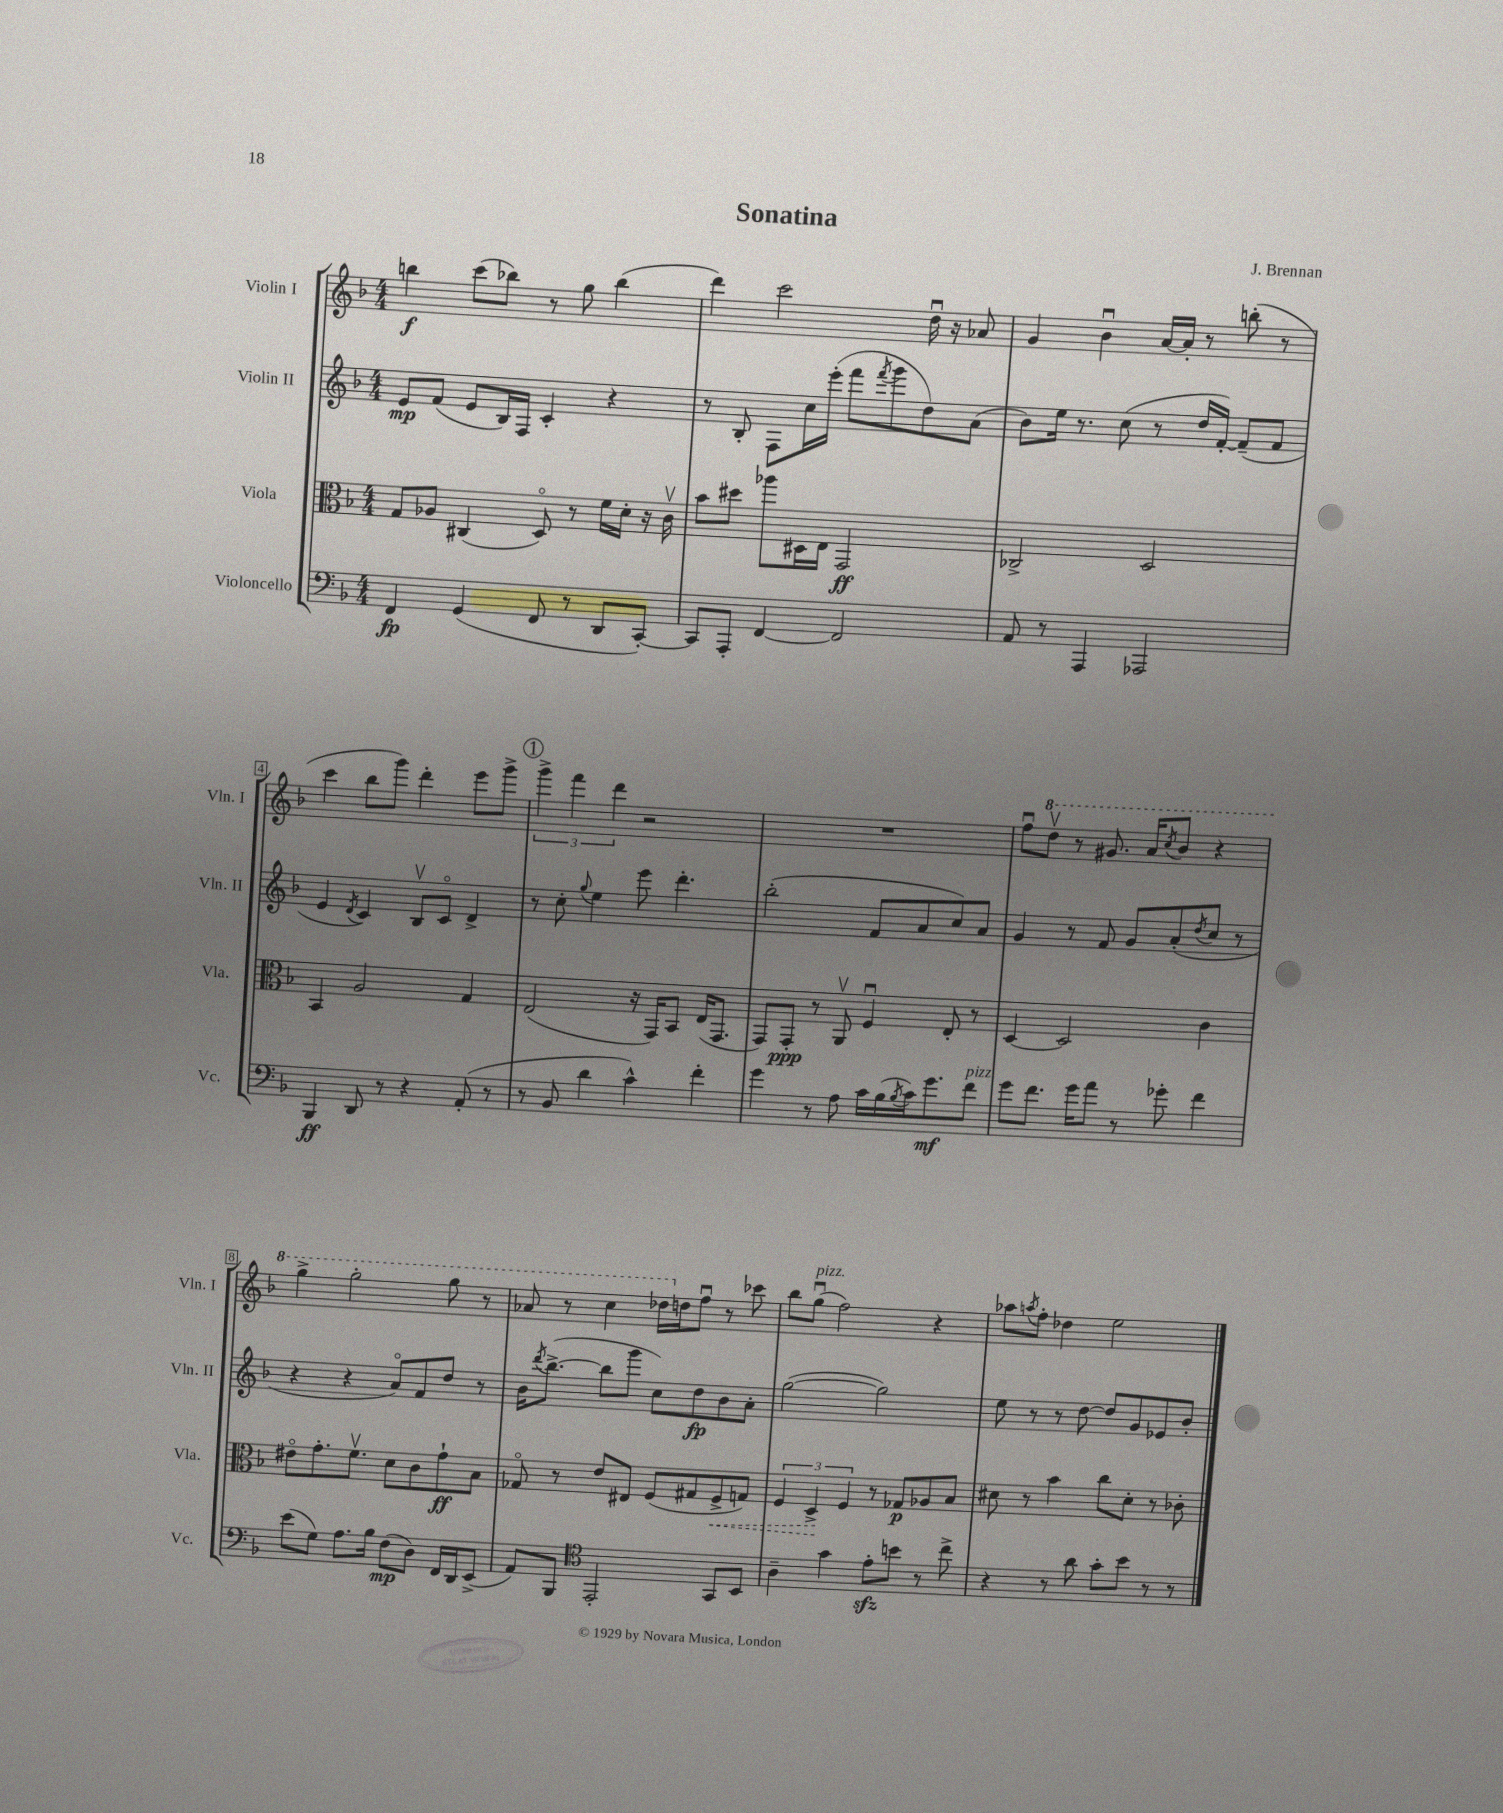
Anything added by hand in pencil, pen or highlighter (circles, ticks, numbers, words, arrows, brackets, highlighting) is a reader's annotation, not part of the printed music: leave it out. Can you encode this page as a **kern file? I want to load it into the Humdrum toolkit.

**kern	**kern	**kern	**kern
*staff4	*staff3	*staff2	*staff1
*clefF4	*clefC3	*clefG2	*clefG2
*k[b-]	*k[b-]	*k[b-]	*k[b-]
*M4/4	*M4/4	*M4/4	*M4/4
4FF	8G	8e	4bb
.	8A-	(8f	.
(4GG	(4C#	8e	(8ccc
.	.	16B-)	8bb-)
.	.	16F	.
8FF	8Do)	4c'	8r
8r	8r	.	8gg
8DD	16f	4r	(4bb-
.	16d'	.	.
[8CC')	16r	.	.
.	16cv	.	.
=	=	=	=
8CC]	8b-	8r	4ddd)
8AAA'	8dd#	8B-'	.
[4FF	8aa-	8F	2ccc
.	16D#	16cc	.
.	16E	(16eee'	.
2FF]	2GG	8fff	.
.	.	8qfff	.
.	.	8ggg	.
.	.	8dd)	16ddu
.	.	.	16r
.	.	(8a	8a-
=	=	=	=
8AA	2C-^	8b-)	4g
8r	.	16ee	.
.	.	8.r	.
4AAA	.	.	4b-u
.	.	(8cc	.
2AAA-	2D	8r	[16a
.	.	.	16a']
.	.	16dd	8r
.	.	[16f')	.
.	.	(8f~]	(8bb'
.	.	8f	8r
=	=	=	=
4BBB-	4BB-	4e	4ccc
.	.	8qd	.
8DD	2A	4c)	8bb-
8r	.	.	8ggg)
4r	.	8B-v	4ddd'
.	.	8co	.
(8AA'	4G	4d^	8eee
8r	.	.	8ggg^
=	=	=	=
8r	(2E	8r	6ggg^
8BB-	.	8cc'	.
.	.	.	6fff
.	.	8qqgg	.
4d	.	4ee	.
.	.	.	6ddd
4c^^)	16r	8eee	2r
.	16GG)	.	.
.	8BB-	4.ddd'	.
4f'	(16E	.	.
.	8.GG	.	.
=	=	=	=
4g	8GG)	(2bb-'	1r
.	8GG'	.	.
8r	8r	.	.
8A	8AAv	.	.
16c	4Fu	8f	.
(16B-	.	.	.
8qB-	.	.	.
16c)	.	8a	.
8.g	.	.	.
.	8E'	8cc)	.
8f	8r	8a	.
=	=	=	=
8g	[4D	4g	8ffu
8.f	.	.	8dddv
.	2D]	8r	8r
16g	.	.	.
8a	.	8f	8.gg#
8r	.	8g	.
.	.	.	16aa
.	.	.	8qccc
8g-'	.	(8a'	8bb-
.	.	8qdd	.
4f	4c	8cc	4r
.	.	8r	.
=	=	=	=
(8e	8e#o	4r	4ggg^
8G)	8.g'	.	.
8.A	.	4r	2ggg'
.	8.fv	.	.
16B-	.	.	.
(8F	8d	8ao)	.
8D)	8c	8f	.
16FF	8g`	8dd	8ggg
16DD	.	.	.
(8EE^	8B-	8r	8r
=	=	=	=
8AA)	8G-o	16b-	8aa-
.	.	8qddd	.
.	.	([8.bb-^	.
8BBB-	8r	.	8r
*clefC4	*	*	*
2EE'	8e	8bb-]	4ccc
.	8E#	8ggg	.
.	(8F	8cc)	16ddd-
.	.	.	16dd
.	8G#	8dd	8ffu
8GG	8F^	8b-	8r
8BB-	8G)	8a'	8ccc-
=	=	=	=
4A~	6F	([2gg	8bb-
.	.	.	(8ggu
.	6D^	.	.
4g	.	.	2ff)
.	6F	.	.
8e'	8r	2gg])	.
8b	8G-	.	.
8r	8A-	.	4r
8cc^	8B-	.	.
=	=	=	=
4r	8d#	8ee	8aa-
.	.	.	8qaa
.	8r	8r	8ff'
8r	4b-	8r	4dd-
8a	.	[8dd	.
8g'	8cc	8dd]	2ee
8b-	8d#'	8g	.
8r	8r	8e-	.
8r	8c-'	8b-'	.
==	==	==	==
*-	*-	*-	*-
